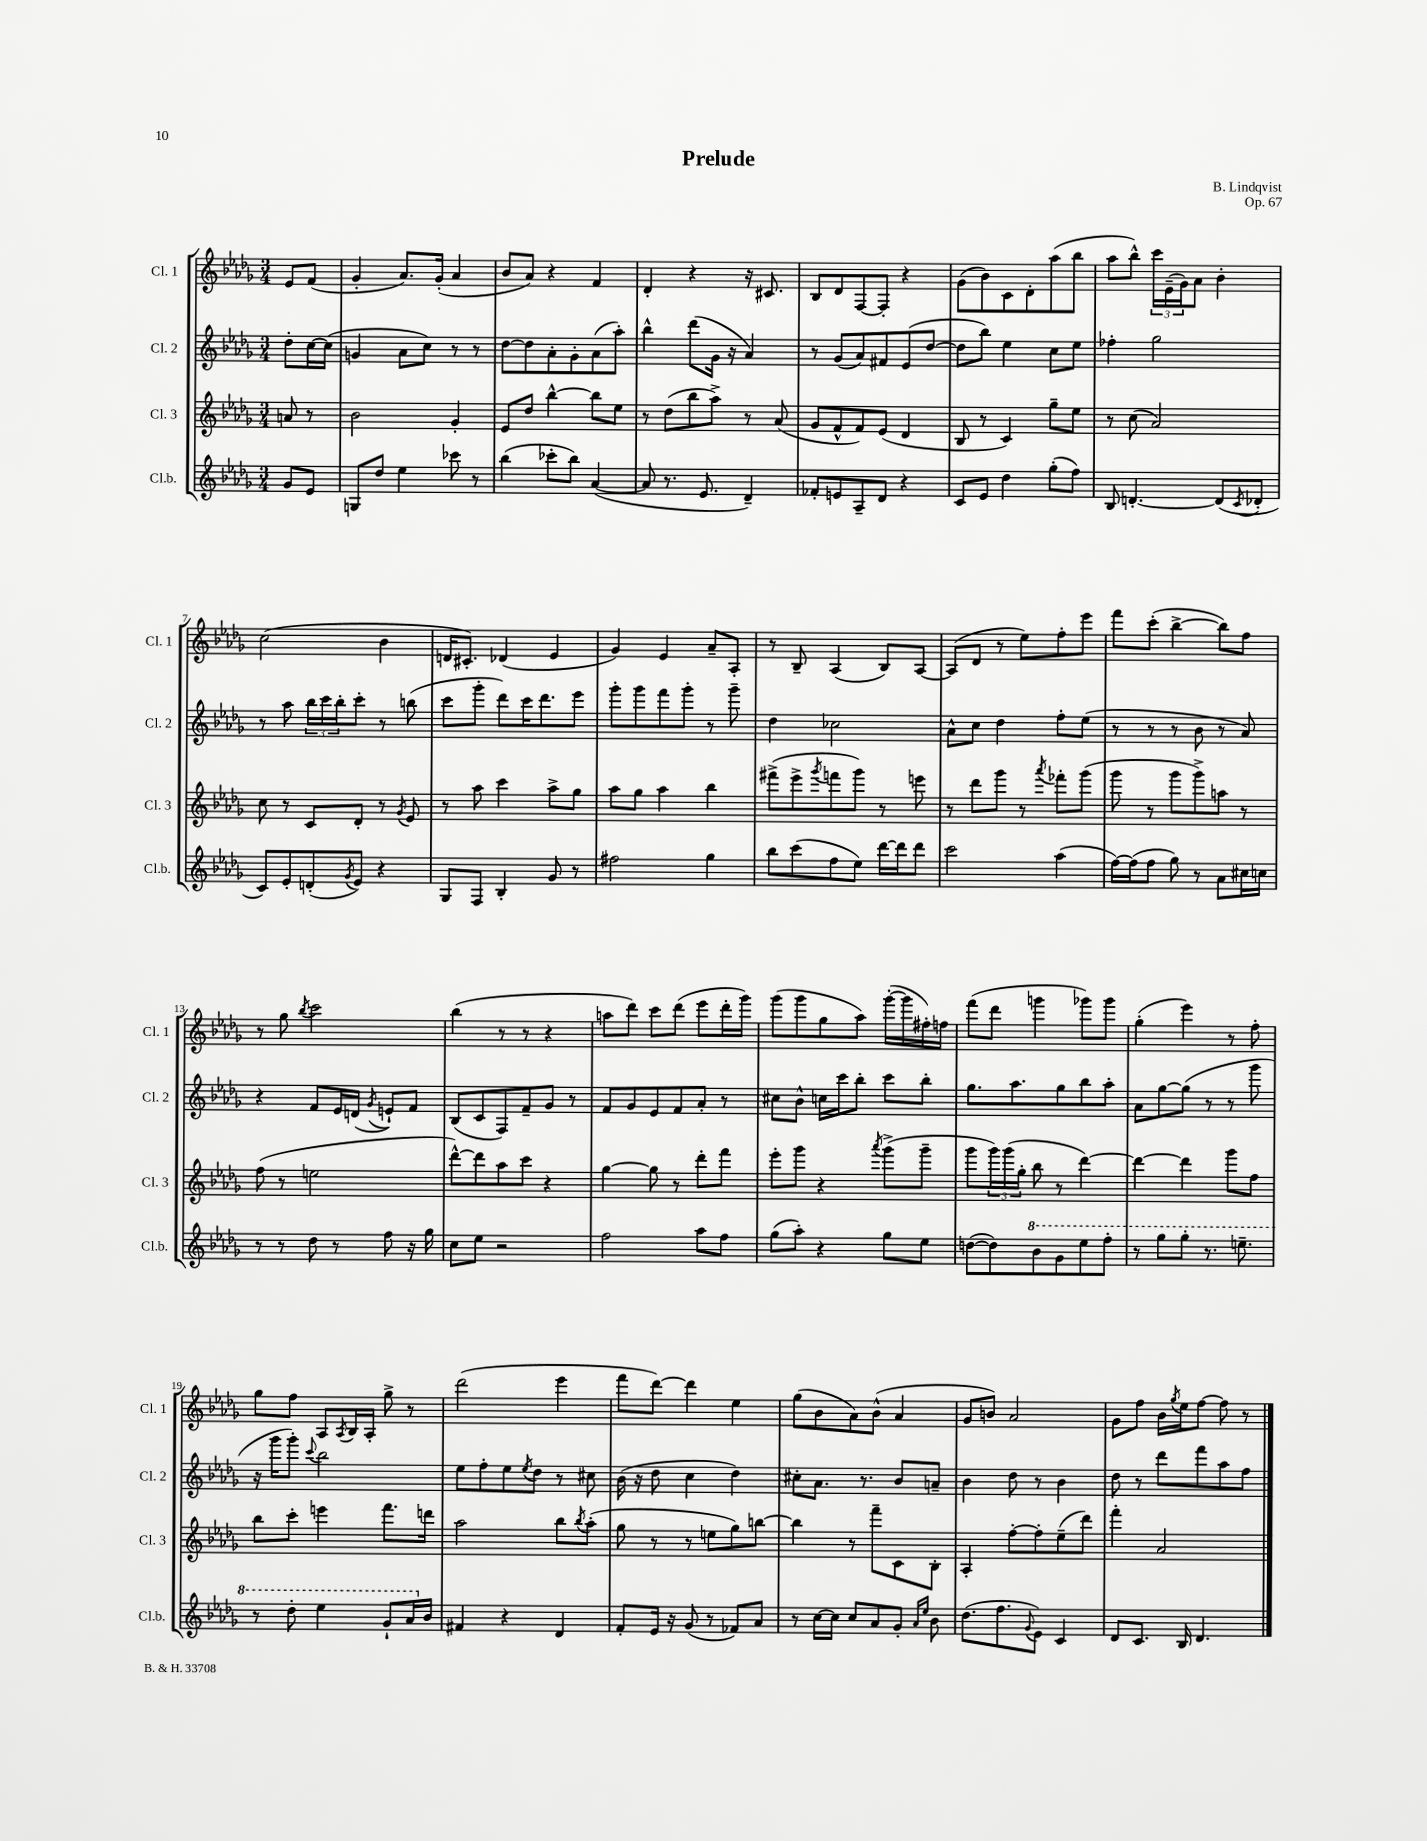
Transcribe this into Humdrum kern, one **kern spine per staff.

**kern	**kern	**kern	**kern
*part4	*part3	*part2	*part1
*staff4	*staff3	*staff2	*staff1
*I"Cl.b.	*I"Cl. 3	*I"Cl. 2	*I"Cl. 1
*I'Cl.b.	*I'Cl. 3	*I'Cl. 2	*I'Cl. 1
*clefG2	*clefG2	*clefG2	*clefG2
*k[b-e-a-d-g-]	*k[b-e-a-d-g-]	*k[b-e-a-d-g-]	*k[b-e-a-d-g-]
*M3/4	*M3/4	*M3/4	*M3/4
=	=	=	=
8g-/L	8an/	8dd-'\L	8e-/L
8e-/J	8r	[16cc\L	(8f/J
.	.	(16cc\JJ]	.
=1	=1	=1	=1
8Gn/L	2b-\	4gn/	4g-'/
8dd-/J	.	.	.
4ee-\	.	8a-\L	8.a-/L)
.	.	8cc\J)	.
.	.	.	(16g-'/Jk
8ccc-X\	4g-'/	8r	4a-/
8r	.	8r	.
=2	=2	=2	=2
(4bb-\	8e-/L	[8dd-\L	8b-/L
.	8dd-/J	8dd-\]	8a-/J)
8ccc-X'\L	[4bb-^^\	8a-'\	4r
8bb-\J)	.	8g-'\	.
([4a-/	8bb-\L]	(8a-\	4f/
.	8ee-\J	8aa-'\J)	.
=3	=3	=3	=3
8a-/]	8r	4bb-^^\	4d-'/
8.r	(8dd-\L	.	.
.	8bb-\	(8ddd-\L	4r
8.e-/	.	.	.
.	8aa-^\J)	16g-\Jk	.
.	.	16r	.
4d-~/)	8r	4a-/)	16r
.	.	.	8.c#X/
.	(8a-/	.	.
=4	=4	=4	=4
8f-X'/L	8g-/L	8r	8B-/L
8en/	8f^^/	(8g-/L	8d-/
8A-~/	8f/)	8a-/)	[8F/
8d-/J	(8e-/J	8f#X/	8F'/J]
4r	4d-/	(8e-/	4r
.	.	[8dd-/J	.
=5	=5	=5	=5
8c/L	8B-/	8dd-\L]	(8g-\L
8e-/J	8r	8bb-\J)	8b-\)
4dd-\	4c/)	4ee-\	8c\
.	.	.	8d-'\
(8gg-'\L	8gg-~\L	8cc\L	(8aa-\
8ff\J)	8ee-\J	8ee-\J	8bb-\J
=6	=6	=6	=6
8B-/	8r	4ff-X'\	8aa-\L
[4.dn'/	(8cc\	.	8bb-^^\J)
.	2a-/)	2gg-\	24ccc\LL
.	.	.	(24e-~\
.	.	.	24g-\J)
.	.	.	8a-\J
(8d/L]	.	.	4b-'\
8qc/	.	.	.
8d-X'/J	.	.	.
!!LO:LB:g=z
=7	=7	=7	=7
8c/L)	8cc\	8r	(2cc\
8e-'/	8r	8aa-\	.
(8dn'/	8c/L	24bb-\LL	.
.	.	24ccc\	.
.	.	24bb-'\J	.
8qg-/	.	.	.
8e-/J)	8d-'/J	8ccc'\J	.
4r	8r	8r	4b-\
.	8qg-/	.	.
.	8e-/	(8bbn\	.
=8	=8	=8	=8
8G-/L	8r	8ccc\L	16dn/KL
.	.	.	8.c#X'/J)
8F/J	8aa-\	8ggg-'\J	.
4B-'/	4ccc\	8ddd-\L)	(4d-X/
.	.	16ccc\K	.
.	.	8.ddd-\	.
8g-/	8aa-^\L	.	4e-/
8r	8gg-\J	8eee-\J	.
=9	=9	=9	=9
2ff#X\	8aa-\L	8ggg-'\L	4g-/)
.	8gg-\J	8ggg-\	.
.	4aa-\	8fff\	4e-/
.	.	8ggg-'\J	.
4gg-\	4bb-\	8r	8a-~/L
.	.	8ggg-~\	8A-'/J
=10	=10	=10	=10
8bb-\L	(8fff#X^\L	4dd-\	8r
(8ccc\	8eee-^\	.	8B-~/
.	8qggg-/	.	.
8ff\	8fffn\	2cc-X\	(4A-/
8ee-\J)	8ggg-\J)	.	.
[16ddd-\LL	8r	.	8B-/L)
16ddd-\J]	.	.	.
8ddd-\J	8eeen\	.	[8A-/J
=11	=11	=11	=11
2ccc\	8r	8a-^^\L	(8A-/L]
.	8ddd-\L	8cc\J	8d-/J
.	8ggg-\J	4dd-\	8r
.	8r	.	8ee-\L)
.	8qaaa-/	.	.
(4aa-\	8fff-X'\L	8ff'\L	8ff'\
.	(8ggg-\J	(8ee-\J	8eee-\J
=12	=12	=12	=12
[16ff\LL)	8ggg-\	8r	8fff\L
(16ff\J]	.	.	.
8ff\J	8r	8r	(8ccc'\J
8gg-\)	8ggg-\L	8r	[4bb-^\
8r	8ggg-^\)	8b-\	.
8a-\L	8aan\J	8r	8bb-\L])
16cc#X\L	8r	8a-/)	8ff\J
16ccn\JJ	.	.	.
!!LO:LB:g=z
=13	=13	=13	=13
8r	(8ff\	4r	8r
8r	8r	.	8gg-\
.	.	.	8qbb-/
8dd-\	2een\	8f/L	2ccc\
8r	.	16e-/L	.
.	.	(16dn/JJ	.
.	.	8qg-/	.
8ff\	.	8en`/L)	.
16r	.	8f/J	.
16gg-\	.	.	.
=14	=14	=14	=14
8cc\L	[8ddd-^^\L)	(8B-/L	(4bb-\
8ee-\J	8ddd-\]	8c/	.
2r	8aa-\	8F/)	8r
.	8ccc\J	8f~/	8r
.	4r	8g-/J	4r
.	.	8r	.
=15	=15	=15	=15
2ff\	[4gg-\	8f/L	8aan\L
.	.	8g-/	8ddd-\J)
.	8gg-\]	8e-/	8ccc\L
.	8r	8f/	(8ddd-\J
8aa-\L	8ddd-'\L	8a-'/J	8eee-\L
8ff\J	8fff\J	8r	16ddd-'\L
.	.	.	16ggg-\JJ)
=16	=16	=16	=16
(8gg-\L	8eee-'\L	8cc#X\L	(8ggg-\L
8aa-'\J)	8ggg-\J	8b-^^\J	8ggg-\
4r	4r	16ccn\LL	8gg-\
.	.	16ccc\J	.
.	.	8bb-'\J	8aa-\J)
.	8qaaa-/	.	.
8gg-\L	(8ggg-^\L	8ccc\L	([16ggg-'\LL
.	.	.	16ggg-\]
8ee-\J	8ggg-~\J	8bb-'\J	16ff#X'\)
.	.	.	16ffn\JJ
=17	=17	=17	=17
([8ddn\L	8ggg-\L	8.gg-\L	(8fff\L
8dd\])	24ggg-\L)	.	8ddd-\J
.	(24ggg-\	.	.
.	.	8.aa-\	.
.	24gg-'\JJ	.	.
*8va	*	*	*
8bb-\	8bb-\	.	4gggn\
8gg-\	8r	8gg-\	.
8eee-\	[4ddd-\)	8bb-\	8ggg-X\L)
8fff'\J	.	8aa-'\J	8ggg-\J
=18	=18	=18	=18
8r	4ddd-\_	8a-\L	(4gg-'\
8ggg-\L	.	[8gg-\	.
8ggg-'\J	4ddd-\]	(8gg-\J]	4eee-\)
8.r	.	8r	.
.	8ggg-\L	8r	8r
8.eeen~\	.	.	.
.	8ff\J	8ggg-\	8ff'\
!!LO:LB:g=z
=19	=19	=19	=19
8r	8bb-\L	16r	8gg-\L
.	.	16ggg-\KL	.
8ddd-'\	8ccc'\J	8ggg-'\J)	8ff\J
.	.	8qqccc/	.
4eee-\	4eeen\	2bb-\	8A-/L
.	.	.	8qA-/
.	.	.	16B-/L
.	.	.	16A-'/JJ
8gg-`/L	8.fff\L	.	8gg-^\
16aa-/L	.	.	8r
*X8va	*	*	*
16b-/JJ	16dddn\Jk	.	.
=20	=20	=20	=20
4f#X/	2aa-\	8ee-\L	(2ddd-\
.	.	8ff'\	.
4r	.	8ee-\	.
.	.	8qee-/	.
.	.	8dd-\J	.
4d-/	8bb-\L	8r	4eee-\
.	8qbb-/	.	.
.	(8aa-'\J	8cc#X\	.
=21	=21	=21	=21
8f'/L	8gg-\	(16b-\	8fff\L
.	.	16r	.
16e-/Jk	8r	8dd-\	[8ddd-\J)
16r	.	.	.
(8g-/	8r	4cc\	4ddd-\]
8r	8een\L	.	.
8f-X/L)	8gg-\)	4dd-\)	4ee-\
8a-/J	[8bbn\J	.	.
=22	=22	=22	=22
8r	4bb\]	8cc#X'\L	(8gg-\L
[16cc\LL	.	8.a-\J	8b-\
16cc\JJ]	.	.	.
8cc/L	8r	.	8a-\)
.	.	8.r	.
8a-/	8fff~\L	.	(8b-^^\J
8g-'/J	8c\	8b-/L	4a-/
16qqa-/LL	.	.	.
16qqee-/JJ	.	.	.
8b-\	8B-'\J	8an~/J	.
=23	=23	=23	=23
(8.dd-\L	4A-'/	4b-\	8g-/L
.	.	.	8bn/J)
8.ff\	.	.	.
.	[8ff'\L	8dd-\	2a-/
8qqg-/	.	.	.
8e-\J)	8ff'\]	8r	.
4c/	(8ee-~\	4b-\	.
.	8ddd-\J)	.	.
=24	=24	=24	=24
8d-/L	4fff'\	8dd-\	8g-\L
8.c/J	.	8r	8ff\J
.	2a-/	8ddd-\L	16b-\LL
.	.	.	8qgg-/
16B-/	.	.	16ee-\J
4.d-/	.	8fff\	[8ff\J
.	.	8aa-\	8ff\]
.	.	8ff\J	8r
==	==	==	==
*-	*-	*-	*-
